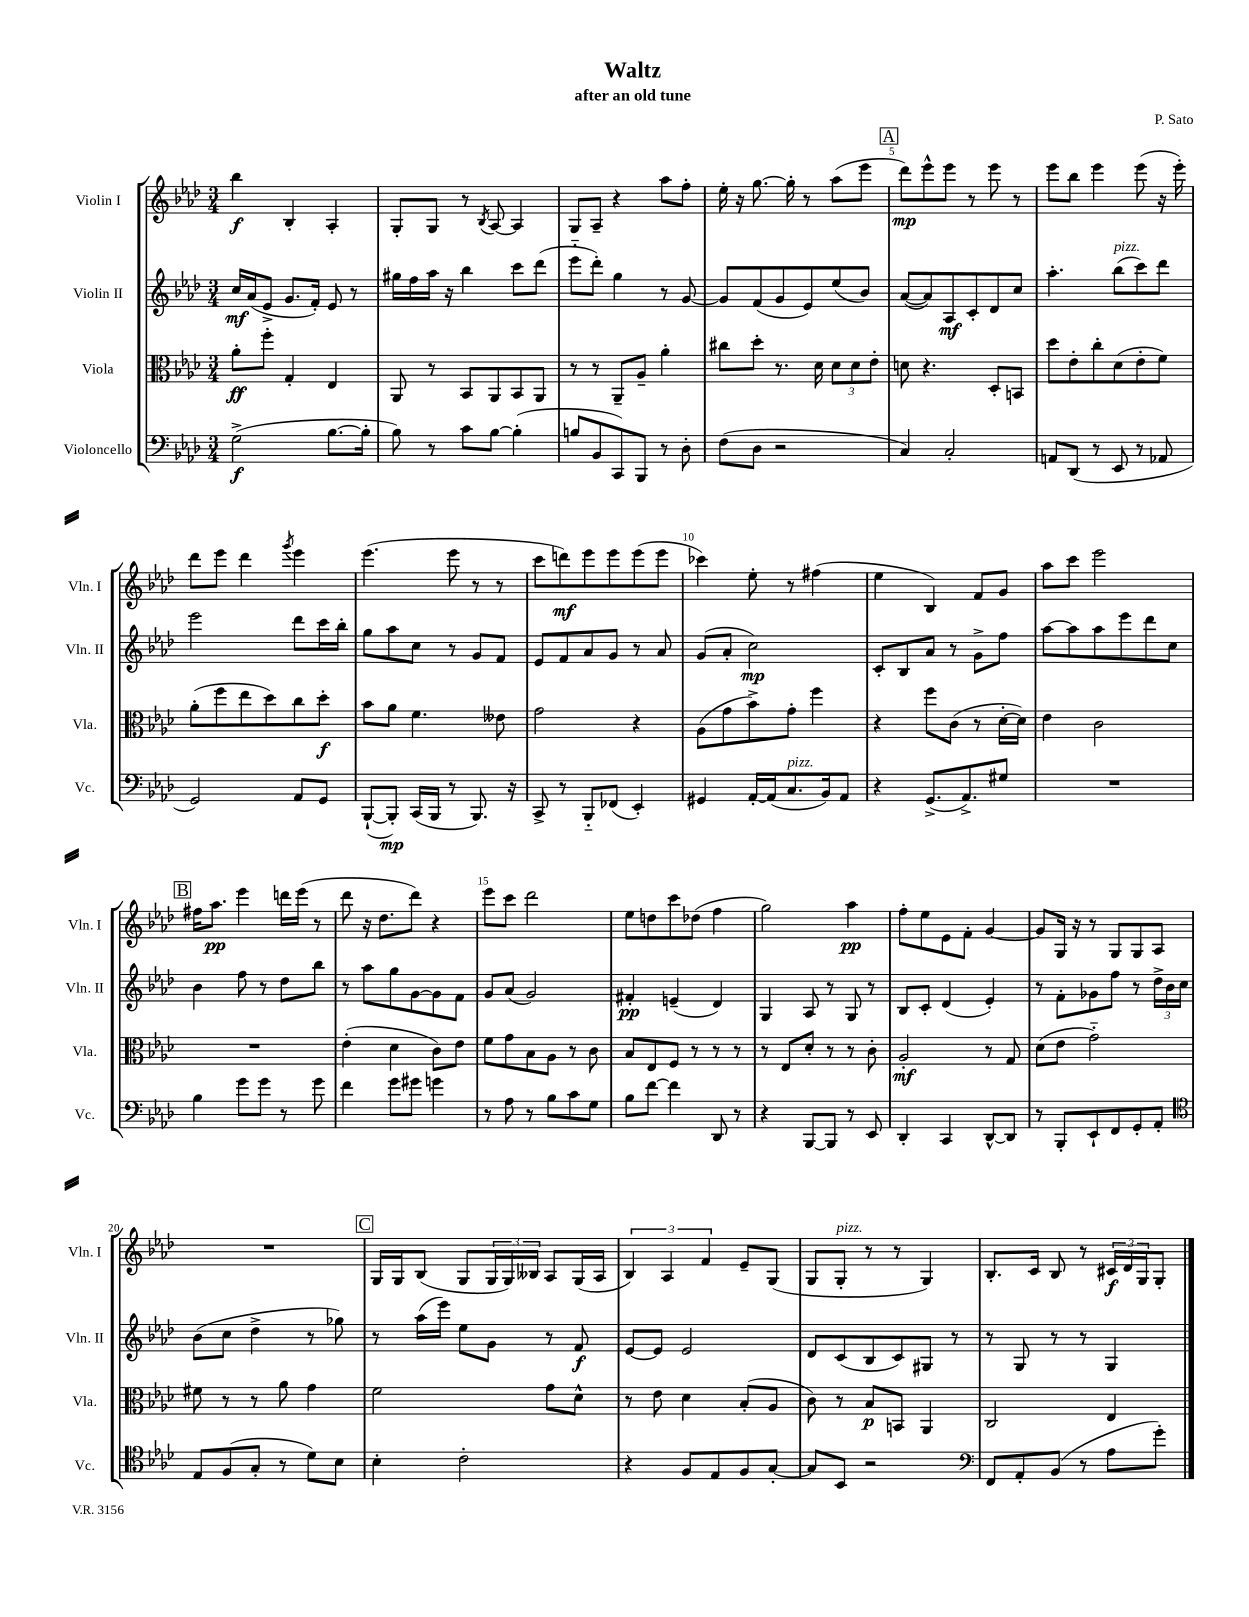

**kern	**dynam	**kern	**dynam	**kern	**dynam	**kern	**dynam
*part4	*part4	*part3	*part3	*part2	*part2	*part1	*part1
*staff4	*staff4	*staff3	*staff3	*staff2	*staff2	*staff1	*staff1
*I"Violoncello	*	*I"Viola	*	*I"Violin II	*	*I"Violin I	*
*I'Vc.	*	*I'Vla.	*	*I'Vln. II	*	*I'Vln. I	*
*clefF4	*	*clefC3	*	*clefG2	*	*clefG2	*
*k[b-e-a-d-]	*	*k[b-e-a-d-]	*	*k[b-e-a-d-]	*	*k[b-e-a-d-]	*
*M3/4	*	*M3/4	*	*M3/4	*	*M3/4	*
=1	=1	=1	=1	=1	=1	=1	=1
(2G^\	f	8a-'\L	ff	16cc/LL	mf	4bb-\	f
.	.	.	.	(16a-/J	.	.	.
.	.	8ff'\J	.	8e-^/J	.	.	.
.	.	4G'/	.	8.g/L	.	4B-'/	.
.	.	.	.	16f'/Jk)	.	.	.
[8.B-\L	.	4E-/	.	8e-/	.	4A-'/	.
.	.	.	.	8r	.	.	.
16B-'\Jk]	.	.	.	.	.	.	.
=2	=2	=2	=2	=2	=2	=2	=2
8B-\)	.	8AA-/	.	16gg#X\LL	.	8G'/L	.
.	.	.	.	16ff\	.	.	.
8r	.	8r	.	16aa-\JJ	.	8G/J	.
.	.	.	.	16r	.	.	.
8c\L	.	8BB-/L	.	4bb-\	.	8r	.
.	.	.	.	.	.	8qB-/	.
[8B-\J	.	8AA-/	.	.	.	[8A-/	.
(4B-'\]	.	8BB-/	.	8ccc\L	.	4A-/]	.
.	.	8AA-/J	.	(8ddd-\J	.	.	.
=3	=3	=3	=3	=3	=3	=3	=3
8Bn/L	.	8r	.	8eee-\L	.	8G/L	.
8BB-/	.	8r	.	8ddd-'\J)	.	8A-~/J	.
8CC/)	.	8AA-~/L	.	4gg\	.	4r	.
8BBB-/J	.	8A-~/J	.	.	.	.	.
8r	.	4a-'\	.	8r	.	8aa-\L	.
8D-'\	.	.	.	[8g/	.	8ff'\J	.
=4	=4	=4	=4	=4	=4	=4	=4
(8F\L	.	8cc#X\L	.	8g/L]	.	16ee-'\	.
.	.	.	.	.	.	16r	.
8D-\J	.	8dd-'\J	.	(8f/	.	[8.gg\	.
2r	.	8.r	.	8g/	.	.	.
.	.	.	.	.	.	16gg'\]	.
.	.	.	.	8e-/)	.	8r	.
.	.	16d-\	.	.	.	.	.
.	.	12d-\L	.	(8ee-/	.	(8aa-\L	.
.	.	12d-\	.	.	.	.	.
.	.	.	.	8b-/J)	.	8eee-\J	.
.	.	12e-'\J	.	.	.	.	.
!!LO:REH:place=s1:t=A
=5	=5	=5	=5	=5	=5	=5	=5
4C/)	.	8dn\	.	([8a-/L	.	8ddd-\L)	mp
.	.	4.r	.	8a-/])	.	8eee-^^\	.
2C'/	.	.	.	8A-/	mf	8eee-\J	.
.	.	.	.	8c'/	.	8r	.
.	.	8D-'/L	.	8d-/	.	8eee-\	.
.	.	8BBn/J	.	8cc/J	.	8r	.
=6	=6	=6	=6	=6	=6	=6	=6
8AAn/L	.	8dd-\L	.	4.aa-'\	.	8eee-\L	.
(8DD-/J	.	8e-'\	.	.	.	8bb-\J	.
8r	.	8cc'\	.	.	.	4eee-\	.
!	!	!	!	!LO:TX:a:i:t=pizz.	!	!	!
8EE-/	.	(8d-\	.	(8bb-\L	.	.	.
8r	.	8e-'\	.	8ccc\)	.	(8eee-\	.
8AA-X/	.	8f\J)	.	8ddd-\J	.	16r	.
.	.	.	.	.	.	16eee-'\)	.
!!LO:LB:g=z
=7	=7	=7	=7	=7	=7	=7	=7
2GG/)	.	(8a-'\L	.	2eee-\	.	8ddd-\L	.
.	.	8ff\	.	.	.	8eee-\J	.
.	.	8ee-\	.	.	.	4ddd-\	.
.	.	8dd-\)	.	.	.	.	.
.	.	.	.	.	.	8qggg/	.
8AA-/L	.	8cc\	.	8ddd-\L	.	4eee-\	.
8GG/J	.	8dd-'\J	f	16ccc\L	.	.	.
.	.	.	.	16bb-'\JJ	.	.	.
=8	=8	=8	=8	=8	=8	=8	=8
([8BBB-`/L	.	8b-\L	.	8gg\L	.	(4.eee-\	.
8BBB-'/J])	mp	8a-\J	.	8aa-\	.	.	.
(16CC/LL	.	4.f\	.	8cc\J	.	.	.
16BBB-/JJ	.	.	.	.	.	.	.
8r	.	.	.	8r	.	8eee-\	.
8.BBB-/)	.	.	.	8g/L	.	8r	.
.	.	8e--X\	.	8f/J	.	8r	.
16r	.	.	.	.	.	.	.
=9	=9	=9	=9	=9	=9	=9	=9
8CC^/	.	2g\	.	8e-/L	.	8ccc\L	.
8r	.	.	.	8f/	.	8dddn\)	mf
8BBB-/L	.	.	.	8a-/	.	8eee-\	.
(8FF-X/J	.	.	.	8g/J	.	8eee-\	.
4EE-'/)	.	4r	.	8r	.	(8eee-\	.
.	.	.	.	8a-/	.	8eee-\J	.
=10	=10	=10	=10	=10	=10	=10	=10
4GG#X/	.	(8A-\L	.	(8g/L	.	4ccc-X\)	.
.	.	8g\	.	8a-'/J	.	.	.
[16AA-'/LL	.	8b-^\)	.	2cc\)	mp	8ee-'\	.
(16AA-/J]	.	.	.	.	.	.	.
!LO:TX:a:i:t=pizz.	!	!	!	!	!	!	!
8.C/	.	8g'\J	.	.	.	8r	.
.	.	4ff\	.	.	.	(4ff#X\	.
16BB-/k)	.	.	.	.	.	.	.
8AA-/J	.	.	.	.	.	.	.
=11	=11	=11	=11	=11	=11	=11	=11
4r	.	4r	.	8c'/L	.	4ee-\	.
.	.	.	.	8B-/	.	.	.
(8.GG^/L	.	8ff\L	.	8a-/J	.	4B-/)	.
.	.	(8c\J	.	8r	.	.	.
8.AA-^/)	.	.	.	.	.	.	.
.	.	8r	.	8g^\L	.	8f/L	.
8G#X/J	.	[16d-'\LL	.	8ff\J	.	8g/J	.
.	.	16d-\JJ])	.	.	.	.	.
=12	=12	=12	=12	=12	=12	=12	=12
2.r	.	4e-\	.	[8aa-\L	.	8aa-\L	.
.	.	.	.	8aa-\]	.	8ccc\J	.
.	.	2c\	.	8aa-\	.	2eee-\	.
.	.	.	.	8eee-\	.	.	.
.	.	.	.	8ddd-\	.	.	.
.	.	.	.	8cc\J	.	.	.
!!LO:LB:g=z
!!LO:REH:place=s1:t=B
=13	=13	=13	=13	=13	=13	=13	=13
4B-\	.	2.r	.	4b-\	.	16ff#X\KL	.
.	.	.	.	.	.	8.aa-\J	pp
8g\L	.	.	.	8ff\	.	4eee-\	.
8g\J	.	.	.	8r	.	.	.
8r	.	.	.	8dd-\L	.	16dddn\LL	.
.	.	.	.	.	.	(16eee-\JJ	.
8g\	.	.	.	8bb-\J	.	8r	.
=14	=14	=14	=14	=14	=14	=14	=14
4f\	.	(4e-'\	.	8r	.	8ddd-\	.
.	.	.	.	8aa-\L	.	16r	.
.	.	.	.	.	.	8.dd-\L	.
8g\L	.	4d-\	.	8gg\	.	.	.
8g#X\J	.	.	.	[8g\	.	8ddd-\J)	.
4gn\	.	8c\L)	.	8g\]	.	4r	.
.	.	8e-\J	.	8f\J	.	.	.
=15	=15	=15	=15	=15	=15	=15	=15
8r	.	8f\L	.	8g/L	.	8eee-\L	.
8A-\	.	8g\	.	(8a-/J	.	8ccc\J	.
8r	.	8B-\	.	2g/)	.	2ddd-\	.
8B-\L	.	8A-\J	.	.	.	.	.
8c\	.	8r	.	.	.	.	.
8G\J	.	8c\	.	.	.	.	.
=16	=16	=16	=16	=16	=16	=16	=16
8B-\L	.	8B-/L	.	4f#X'/	pp	8ee-\L	.
[8f\J	.	8E-/	.	.	.	8ddn\	.
4f\]	.	8F/J	.	(4en~/	.	8ccc\	.
.	.	8r	.	.	.	(8dd-X\J	.
8DD-/	.	8r	.	4d-/)	.	4ff\	.
8r	.	8r	.	.	.	.	.
=17	=17	=17	=17	=17	=17	=17	=17
4r	.	8r	.	4G/	.	2gg\)	.
.	.	8E-/L	.	.	.	.	.
[8BBB-/L	.	8d-'/J	.	8A-/	.	.	.
8BBB-/J]	.	8r	.	8r	.	.	.
8r	.	8r	.	8G/	.	4aa-\	pp
8EE-/	.	8c'\	.	8r	.	.	.
=18	=18	=18	=18	=18	=18	=18	=18
4DD-'/	.	2A-'/	mf	8B-/L	.	8ff'\L	.
.	.	.	.	8c'/J	.	8ee-\	.
4CC/	.	.	.	(4d-/	.	8e-\	.
.	.	.	.	.	.	8f'\J	.
[8DD-^^/L	.	8r	.	4e-'/)	.	[4g/	.
8DD-/J]	.	8G/	.	.	.	.	.
=19	=19	=19	=19	=19	=19	=19	=19
8r	.	(8d-\L	.	8r	.	8g/L]	.
8BBB-'/L	.	8e-\J	.	8f'\L	.	16G/Jk	.
.	.	.	.	.	.	16r	.
8EE-`/	.	2g\)	.	8g-X\	.	8r	.
8FF/	.	.	.	8ff\J	.	8G/L	.
8GG'/	.	.	.	8r	.	8G/	.
8AA-'/J	.	.	.	24dd-^\LL	.	8A-/J	.
.	.	.	.	24b-\	.	.	.
.	.	.	.	24cc\JJ	.	.	.
!!LO:LB:g=z
=20	=20	=20	=20	=20	=20	=20	=20
*clefC4	*	*	*	*	*	*	*
8E-/L	.	8f#X\	.	(8b-\L	.	2.r	.
(8F/	.	8r	.	8cc\J	.	.	.
8G'/J	.	8r	.	4dd-^\	.	.	.
8r	.	8a-\	.	.	.	.	.
8d-\L)	.	4g\	.	8r	.	.	.
8B-\J	.	.	.	8gg-X\)	.	.	.
!!LO:REH:place=s1:t=C
=21	=21	=21	=21	=21	=21	=21	=21
4B-'\	.	2f\	.	8r	.	16G/LL	.
.	.	.	.	.	.	16G/J	.
.	.	.	.	(16aa-\LL	.	(8B-/J	.
.	.	.	.	16eee-\JJ)	.	.	.
2c'\	.	.	.	8ee-\L	.	8G/L	.
.	.	.	.	8g\J	.	24G/L	.
.	.	.	.	.	.	24G/)	.
.	.	.	.	.	.	24B--X/JJ	.
.	.	8g\L	.	8r	.	8A-/L	.
.	.	8d-^^\J	.	8f/	f	(16G/L	.
.	.	.	.	.	.	16A-/JJ	.
=22	=22	=22	=22	=22	=22	=22	=22
4r	.	8r	.	[8e-/L	.	6B-/)	.
.	.	8e-\	.	8e-/J]	.	.	.
.	.	.	.	.	.	6A-/	.
8F/L	.	4d-\	.	2e-/	.	.	.
.	.	.	.	.	.	6f/	.
8E-/	.	.	.	.	.	.	.
8F/	.	(8B-'/L	.	.	.	8e-~/L	.
[8G'/J	.	8A-/J	.	.	.	(8G/J	.
=23	=23	=23	=23	=23	=23	=23	=23
8G/L]	.	8c\)	.	8d-/L	.	8G/L	.
!	!	!	!	!	!	!LO:TX:a:i:t=pizz.	!
8BB-/J	.	8r	.	(8c/	.	8G'/J	.
2r	.	8B-/L	p	8B-/	.	8r	.
.	.	8BBn/J	.	8c/)	.	8r	.
.	.	4AA-/	.	8G#X/J	.	4G/)	.
.	.	.	.	8r	.	.	.
=24	=24	=24	=24	=24	=24	=24	=24
*clefF4	*	*	*	*	*	*	*
8FF/L	.	2C/	.	8r	.	8.B-'/L	.
8AA-'/	.	.	.	8G/	.	.	.
.	.	.	.	.	.	16c/Jk	.
(8BB-/J	.	.	.	8r	.	8B-/	.
8r	.	.	.	8r	.	8r	.
8A-\L	.	4E-/	.	4G/	.	24c#X/LL	f
.	.	.	.	.	.	24d-/	.
.	.	.	.	.	.	24G/J	.
8g'\J)	.	.	.	.	.	8G'/J	.
==	==	==	==	==	==	==	==
*-	*-	*-	*-	*-	*-	*-	*-
